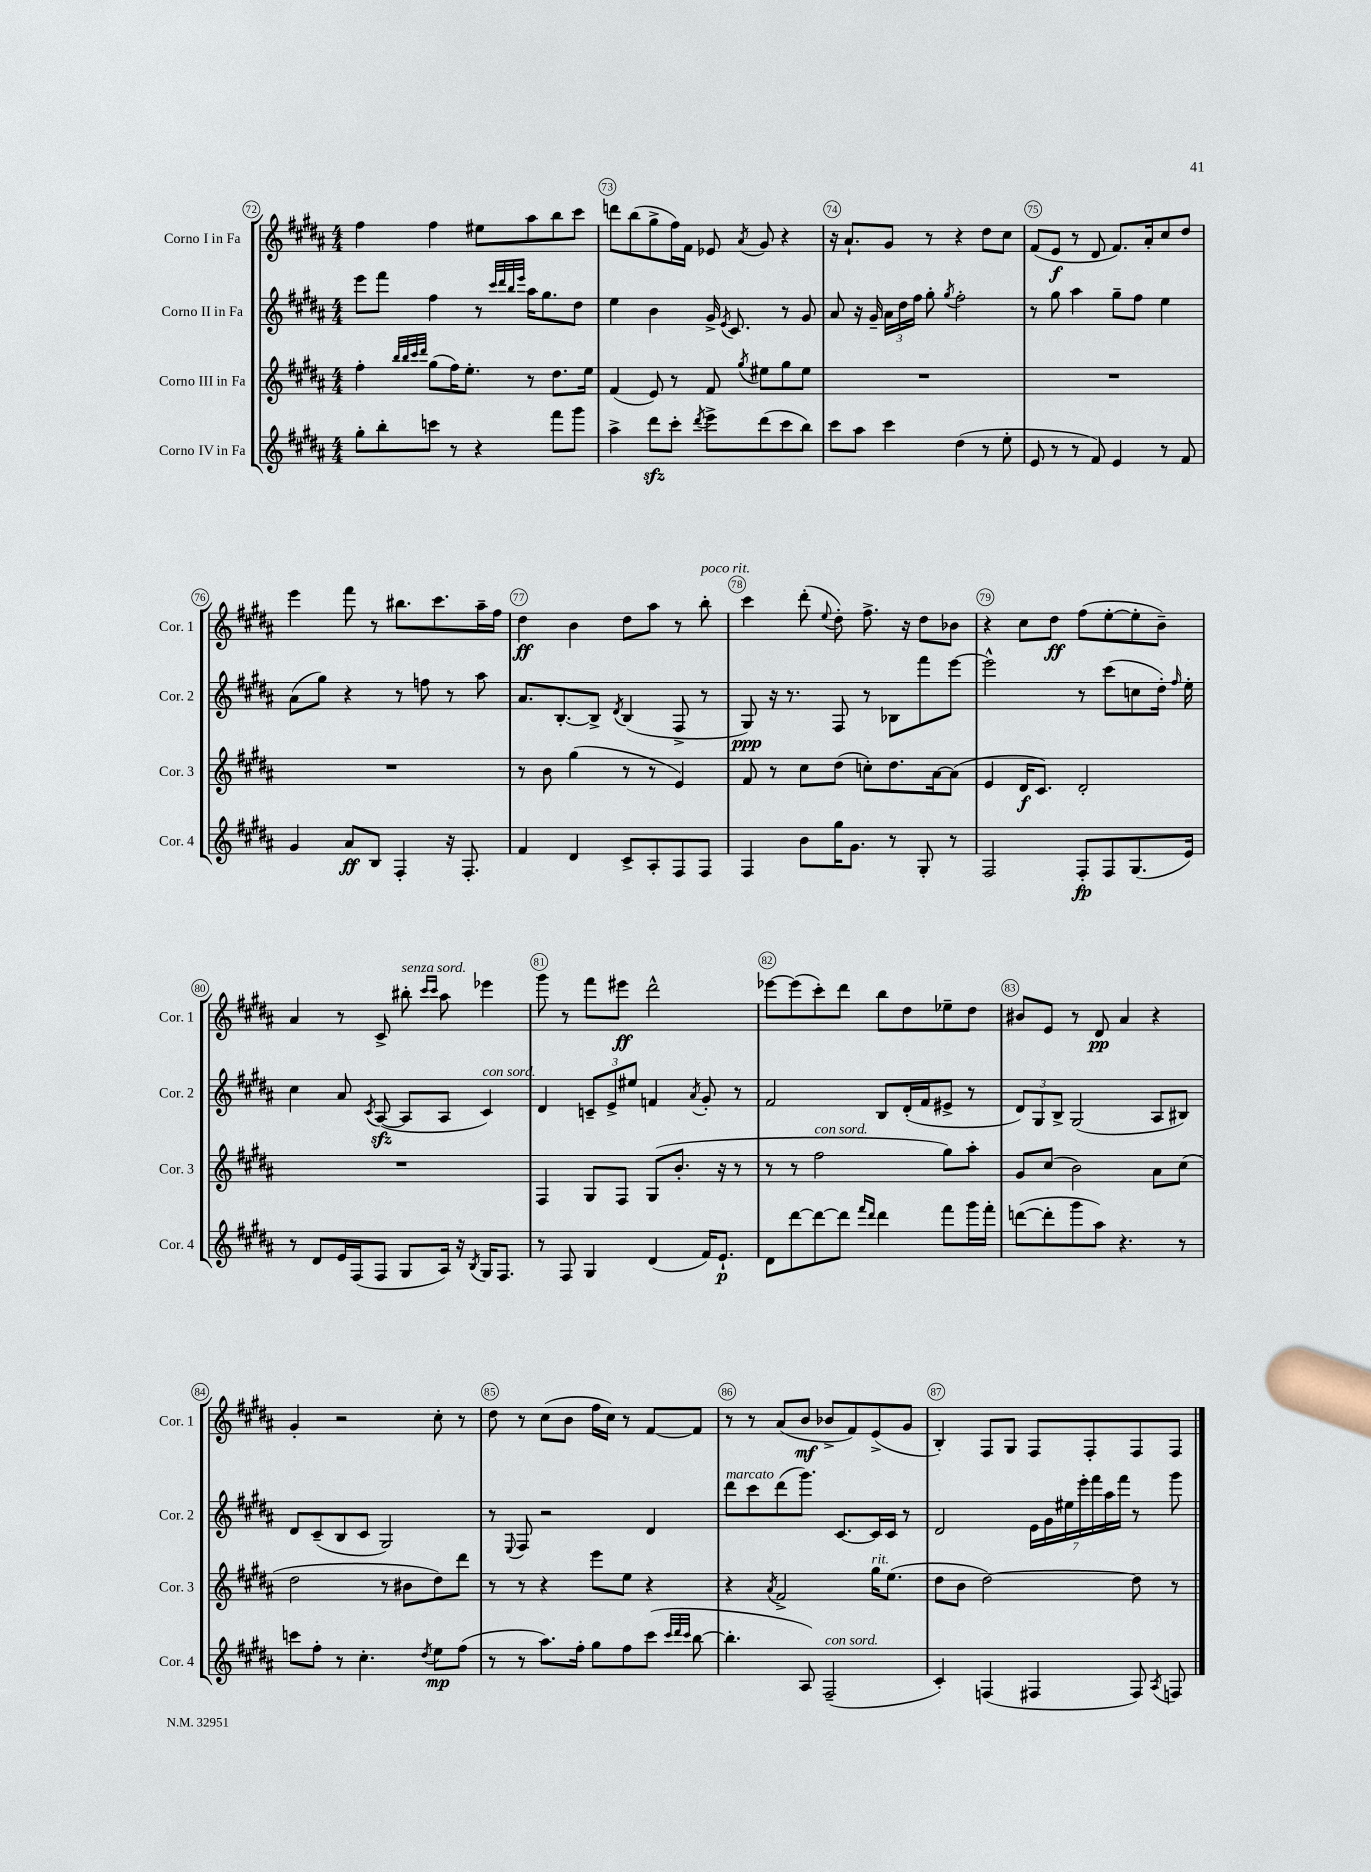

**kern	**kern	**kern	**kern
*staff4	*staff3	*staff2	*staff1
*clefG2	*clefG2	*clefG2	*clefG2
*k[f#c#g#d#a#]	*k[f#c#g#d#a#]	*k[f#c#g#d#a#]	*k[f#c#g#d#a#]
*M4/4	*M4/4	*M4/4	*M4/4
8gg#'	4ff#'	8eee	4ff#
8bb'	.	8fff#	.
.	32qqbb	.	.
.	32qqbb	.	.
.	32qqccc#	.	.
.	32qqddd#	.	.
8ccc	(8gg#	4ff#	4ff#
8r	16ff#)	.	.
.	8.ee'	.	.
4r	.	8r	8ee#
.	.	32qqccc#	.
.	.	32qqddd#	.
.	.	32qqbb	.
.	.	32qqeee	.
.	8r	16aa#	8aa#
.	.	8.gg#	.
8fff#	8.dd#	.	8bb
8ggg#	.	8dd#	8ccc#
.	16ee	.	.
=	=	=	=
4aa#^	(4f#	4ee	8ddd
.	.	.	(8bb
8ddd#	8e)	4b	8gg#^
8ccc#'	8r	.	16ff#)
.	.	.	16f#
8qddd#	.	.	.
8eee^	8f#	16g#^	8e-
.	.	8qe	.
.	.	8.c#	.
.	8qgg#	.	8qa#
(8ddd#	8ee#	.	8g#
8ccc#	8gg#	8r	4r
8bb)	8ee#	8g#	.
=	=	=	=
8ccc#	1r	8a#	16r
.	.	.	8.a#`
8aa#	.	16r	.
.	.	16g#~	.
4ccc#	.	24a#	8g#
.	.	24dd#	.
.	.	24ff#	.
.	.	8gg#'	8r
.	.	8qgg#	.
(4dd#	.	2ff#'	4r
8r	.	.	8dd#
8ee'	.	.	8cc#
=	=	=	=
8e	1r	8r	(8f#
8r	.	8gg#	8e
8r	.	4aa#	8r
8f#)	.	.	8d#
4e	.	8gg#~	8.f#)
.	.	8ff#	.
.	.	.	16a#'
8r	.	4ee	8cc#
8f#	.	.	8dd#
=	=	=	=
4g#	1r	(8a#	4eee
.	.	8gg#)	.
8a#	.	4r	8fff#
8B	.	.	8r
4F#'	.	8r	8.bb#
.	.	8ff	.
.	.	.	8.ccc#
16r	.	8r	.
8.F#'	.	.	.
.	.	8aa#	16aa#~
.	.	.	16ff#
=	=	=	=
4f#	8r	8.a#	4dd#
.	8b	.	.
.	.	[8.B'	.
4d#	(4gg#	.	4b
.	.	8B^]	.
.	.	8qd#	.
8c#^	8r	(4B	8dd#
8A#'	8r	.	8aa#
8F#	4e)	8F#^	8r
8F#	.	8r	8bb'
=	=	=	=
4F#	8f#	8G#)	4ccc#
.	8r	16r	.
.	.	8.r	.
8b	8cc#	.	(8ddd#'
.	.	.	8qqee
16gg#	(8dd#	8F#	8dd#')
8.g#	.	.	.
.	8cc')	8r	8.ff#^
8r	8.dd#	8B-	.
.	.	.	16r
8G#'	.	8fff#	8dd#
.	[16a#	.	.
8r	(8a#]	[8eee	8b-
=	=	=	=
2F#	4e	2eee^^]	4r
.	16d#	.	8cc#
.	8.c#)	.	.
.	.	.	8dd#
8F#'	2d#'	8r	(8ff#
8F#	.	(8ccc#	[8ee'
(8.G#	.	8cc	8ee']
.	.	16dd#')	8b~)
.	.	16qqff#	.
16e)	.	16ee'	.
=	=	=	=
8r	1r	4cc#	4a#
8d#	.	.	.
16e	.	8a#	8r
(16F#	.	.	.
.	.	8qc#	.
8F#	.	([8A#	8c#^
8G#	.	8A#]	8bb#'
.	.	.	16qqccc#
.	.	.	16qqccc#
16A#)	.	8A#	8aa#
16r	.	.	.
8qB	.	.	.
16G#	.	4c#)	4eee-
8.F#	.	.	.
=	=	=	=
8r	4F#	4d#	8ggg#
8F#	.	.	8r
4G#	8G#	12c~	8fff#
.	.	12e^	.
.	8F#	.	8eee#
.	.	12ee#	.
(4d#	(8G#	4f	2ddd#^^
.	8.b'	.	.
.	.	8qa#	.
16f#)	.	8g#'	.
8.e`	16r	.	.
.	8r	8r	.
=	=	=	=
8d#	8r	2f#	[8eee-
[8ddd#	8r	.	(8eee-]
8ddd#_	2ff#	.	8ccc#')
8ddd#]	.	.	8ddd#
16qqfff#	.	.	.
16qqddd#	.	.	.
4ddd#	.	8B	8bb
.	.	(16d#'	8dd#
.	.	16f#	.
8fff#	8gg#)	8e#^	8ee-~
16ggg#	8aa#'	8r	8dd#
16fff#'	.	.	.
=	=	=	=
([8ddd	8g#	12d#)	8b#
.	.	12G#	.
8ddd']	(8cc#	.	8e
.	.	12B^	.
8ggg#	2b)	(2G#	8r
8aa#)	.	.	8d#
4.r	.	.	4a#
.	8a#	8A#	4r
8r	(8cc#	8B#)	.
=	=	=	=
8ccc	2dd#	8d#	4g#'
8ff#'	.	(8c#~	.
8r	.	8B	2r
4.cc#'	.	8c#	.
.	8r	2G#)	.
.	8b#	.	.
8qdd#	.	.	.
8ee	8dd#)	.	8cc#'
(8ff#	8ddd#	.	8r
=	=	=	=
8r	8r	8r	8dd#
.	.	8qqE	.
8r	8r	8F#	8r
8.aa#)	4r	2r	(8cc#
.	.	.	8b
16ff#'	.	.	.
8gg#	8eee	.	16ff#
.	.	.	16cc#)
8ff#	8ee	.	8r
(8ccc#	4r	4d#	[8f#
32qqccc#	.	.	.
32qqddd#	.	.	.
32qqccc#	.	.	.
[8bb	.	.	8f#]
=	=	=	=
4.bb']	4r	8ddd#	8r
.	.	8ccc#	8r
.	8qa#	.	.
.	2f#^	(8ddd#	(8a#
8A#)	.	8.ggg#)	8b
(2F#~	.	.	8b-^
.	.	[8.c#	.
.	.	.	8f#)
.	16gg#	16c#]	(8e^
.	(8.ee	16c#	.
.	.	8r	8g#
=	=	=	=
4c#')	8dd#	2d#	4B')
.	8b	.	.
(4F	[2dd#)	.	8F#
.	.	.	8G#
4F#	.	28e	8F#
.	.	28g#	.
.	.	28ee#	.
.	.	28eee'	.
.	.	.	8F#'
.	.	28fff#	.
.	.	28aa#	.
.	.	28fff#	.
8F#)	8dd#]	8r	8F#
8qA#	.	.	.
8F	8r	8ggg#	8F#
==	==	==	==
*-	*-	*-	*-
